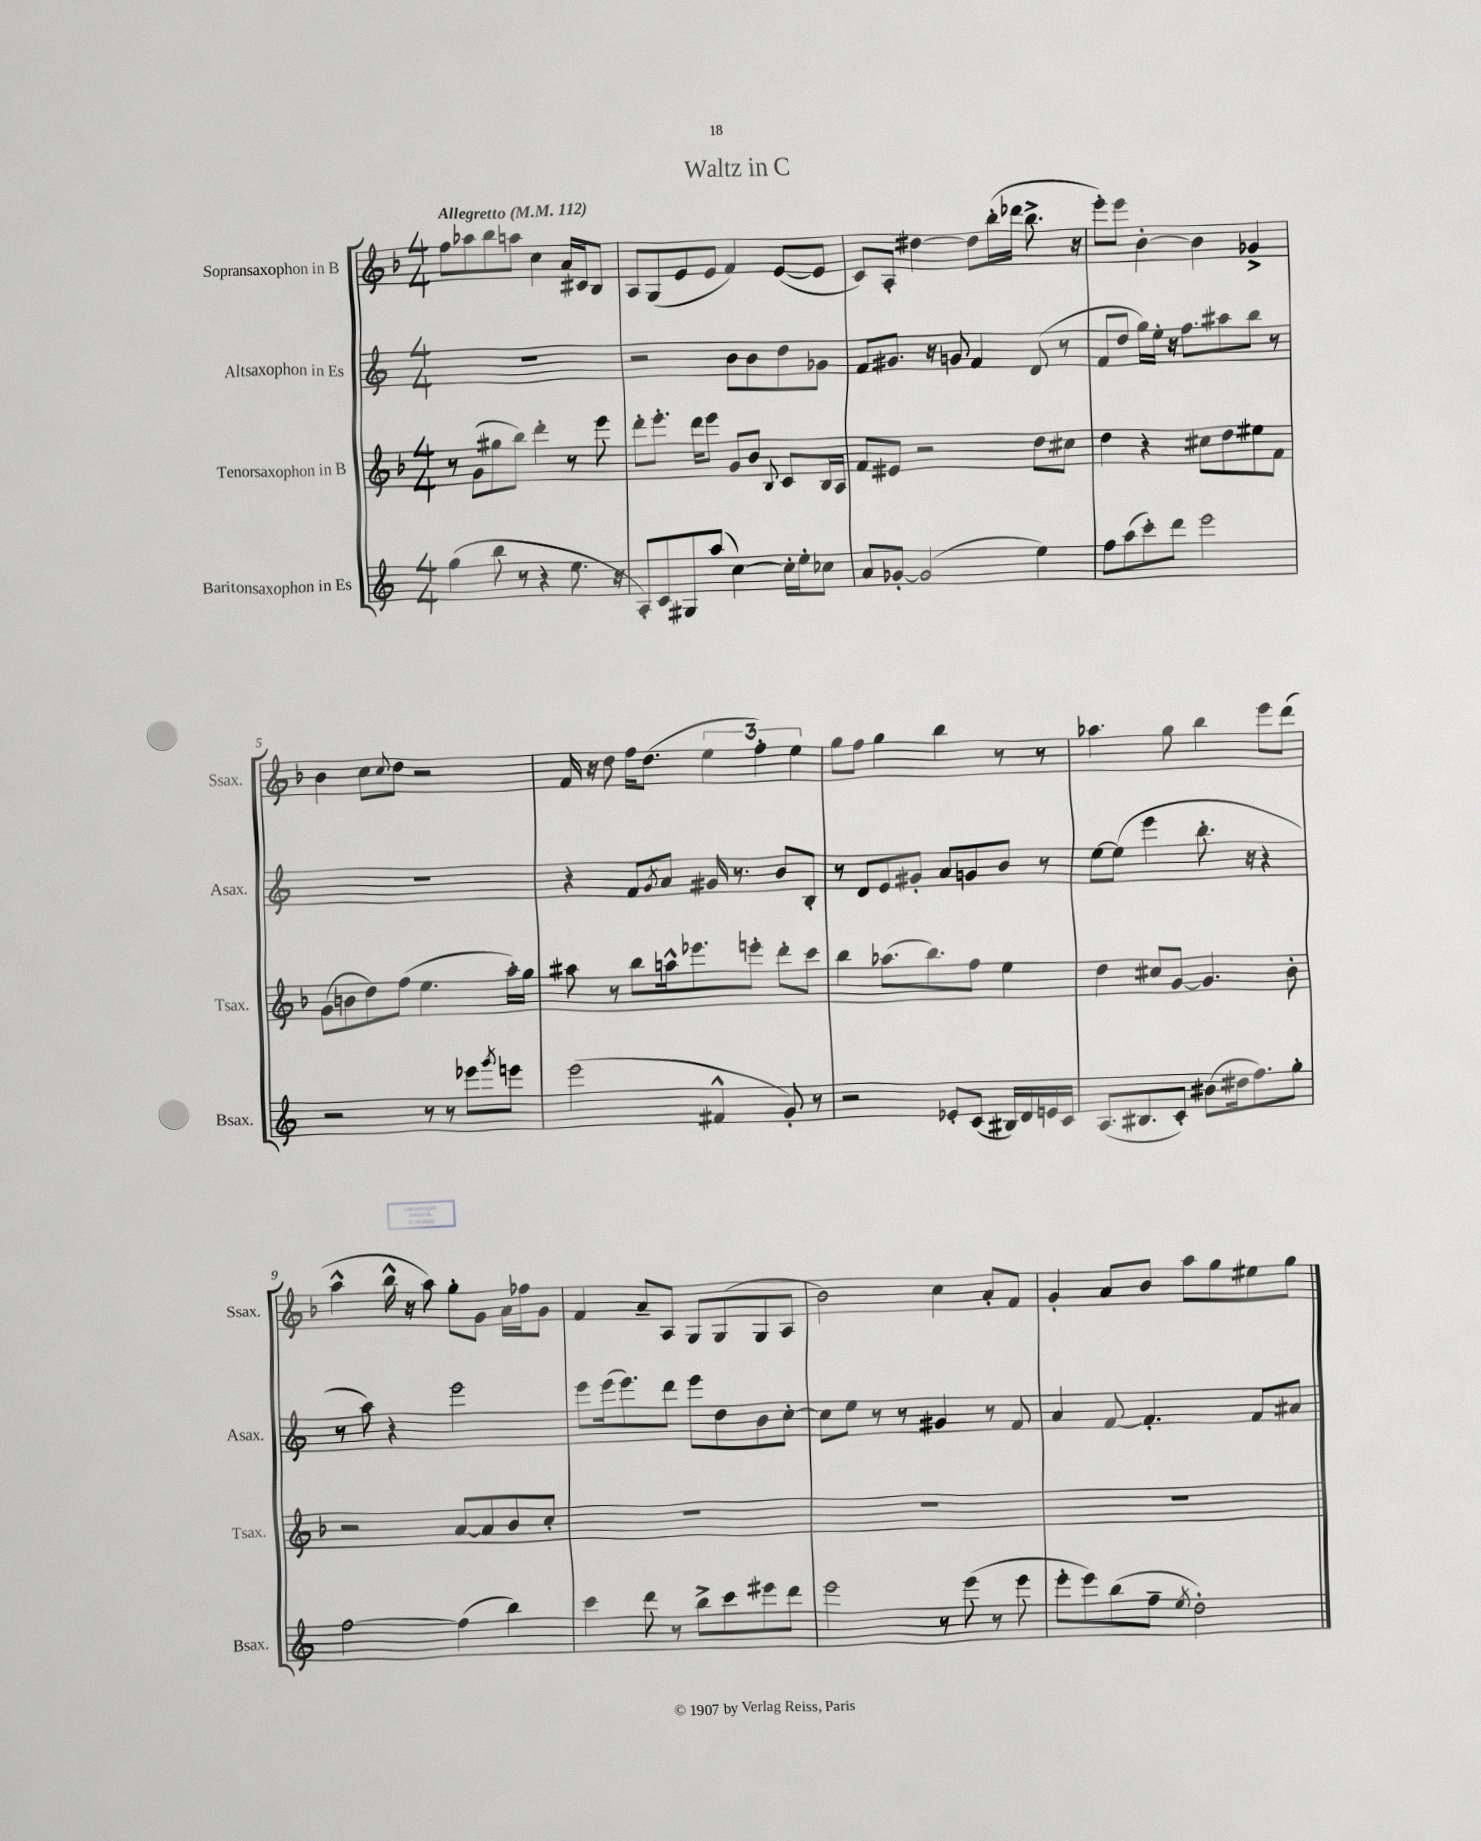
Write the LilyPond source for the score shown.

\header { title = "Waltz in C" }
<<
\new StaffGroup <<
\new Staff = "s0" \with { instrumentName = "Sopransaxophon in B" shortInstrumentName = "Ssax." } {
    \clef treble \key f \major \numericTimeSignature \time 4/4 \tempo "Allegretto" 4 = 112
    f''8 aes''8 bes''8 a''8 c''4 a'16 cis'16 bes8 |
    a8 g8( e'8 e'8 f'4) e'8~( e'8 |
    c'8) a8-. dis''4~ dis''8 bes''16-.( des'''16 bes''8.-> r16 |
    e'''8-.) e'''8 bes'4~-. bes'4 ges'4-> |
    bes'4 c''8 \appoggiatura { c''8 } d''8 r2 |
    f'16 r16 d''8 f''16 d''8.( \tuplet 3/2 { e''4 f''4-.) e''4 } |
    g''8 f''8 g''4 bes''4 r8 r8 |
    aes''4. g''8 bes''4 e'''8 d'''8( |
    a''4-^ bes''16-^ r16 a''8) g''8-. g'8 a'16 fes''16 g'8 |
    f'4 a'8-- a8 g8 g8( g8 a8 |
    bes'2) c''4 a'8-. f'8 |
    g'4-. a'8 bes'8 a''8 g''8 eis''8 g''8 \bar "|." |
}
\new Staff = "s1" \with { instrumentName = "Altsaxophon in Es" shortInstrumentName = "Asax." } {
    \clef treble \key c \major \numericTimeSignature \time 4/4
    R1 |
    r2 b'8 b'8 d''8 ges'8 |
    f'8 gis'8. r16 g'8 f'4 d'8( r8 |
    f'8 d''8 g''16) e''16-. r16 f''8. ais''8 b''8 r8 |
    R1 |
    r4 f'8 \acciaccatura { g'8 } a'8 gis'16 r8. b'8 b8-. |
    r8 d'8 e'8 gis'8-. a'8 g'8 b'8 r8 |
    e''8~ e''8( e'''4 b''8.-. r16 r4 |
    r8 a''8) r4 e'''2 |
    e'''8 e'''16( e'''8.) d'''8 e'''8 d''8 b'8 c''8~-. |
    c''8 e''8 r8 r8 gis'4 r8 f'8 |
    a'4 f'8~ f'4.-. f'8 ais'8 \bar "|." |
}
\new Staff = "s2" \with { instrumentName = "Tenorsaxophon in B" shortInstrumentName = "Tsax." } {
    \clef treble \key f \major \numericTimeSignature \time 4/4
    r8 g'8( gis''8 bes''8) d'''4-. r8 e'''8 |
    d'''8-. e'''8.-. d'''16 e'''8 g'8 bes'8 \appoggiatura { bes8 } c'8 bes16 a16 |
    f'8 eis'8 r2 d''8 cis''8 |
    d''4 r4 cis''8 d''8 eis''8 f'8 |
    g'8( b'8 d''8) f''8( e''4. a''16-.) g''16 |
    ais''8 r8 bes''8 a''16-^ ees'''8. e'''8-. d'''8-. c'''8 |
    bes''4 aes''8.( bes''8.) f''8 e''4 |
    d''4 cis''8 g'8~ g'4. bes'8-. |
    r2 a'8~ a'8 bes'8 c''8-. |
    R1 |
    R1 |
    R1 \bar "|." |
}
\new Staff = "s3" \with { instrumentName = "Baritonsaxophon in Es" shortInstrumentName = "Bsax." } {
    \clef treble \key c \major \numericTimeSignature \time 4/4
    g''4( b''8 r8 r4 e''8. r16 |
    a8-.) c'8 gis8 a''8( c''4~) c''16-. e''16-. ces''8 |
    a'8 ges'8~-. ges'2( e''4) |
    f''8 a''8( c'''8-.) d'''8 e'''2 |
    r2 r8 r8 ees'''8 \acciaccatura { g'''8 } e'''8 |
    e'''2( fis'4-^ g'8-.) r8 |
    r2 ees'8-. c'8( bis16) d'16 e'16 c'16 |
    a8.( bis8. c'8-.) bis'8( dis''16 f''8.) g''8-. |
    f''2~ f''4( b''4) |
    c'''4 d'''8 r8 b''8-> c'''8 eis'''8 d'''8 |
    e'''2 r8 e'''8( r8 e'''8 |
    e'''8-. e'''8) b''8( f''8-- \acciaccatura { e''8 } d''2-.) \bar "|." |
}
>>
>>
